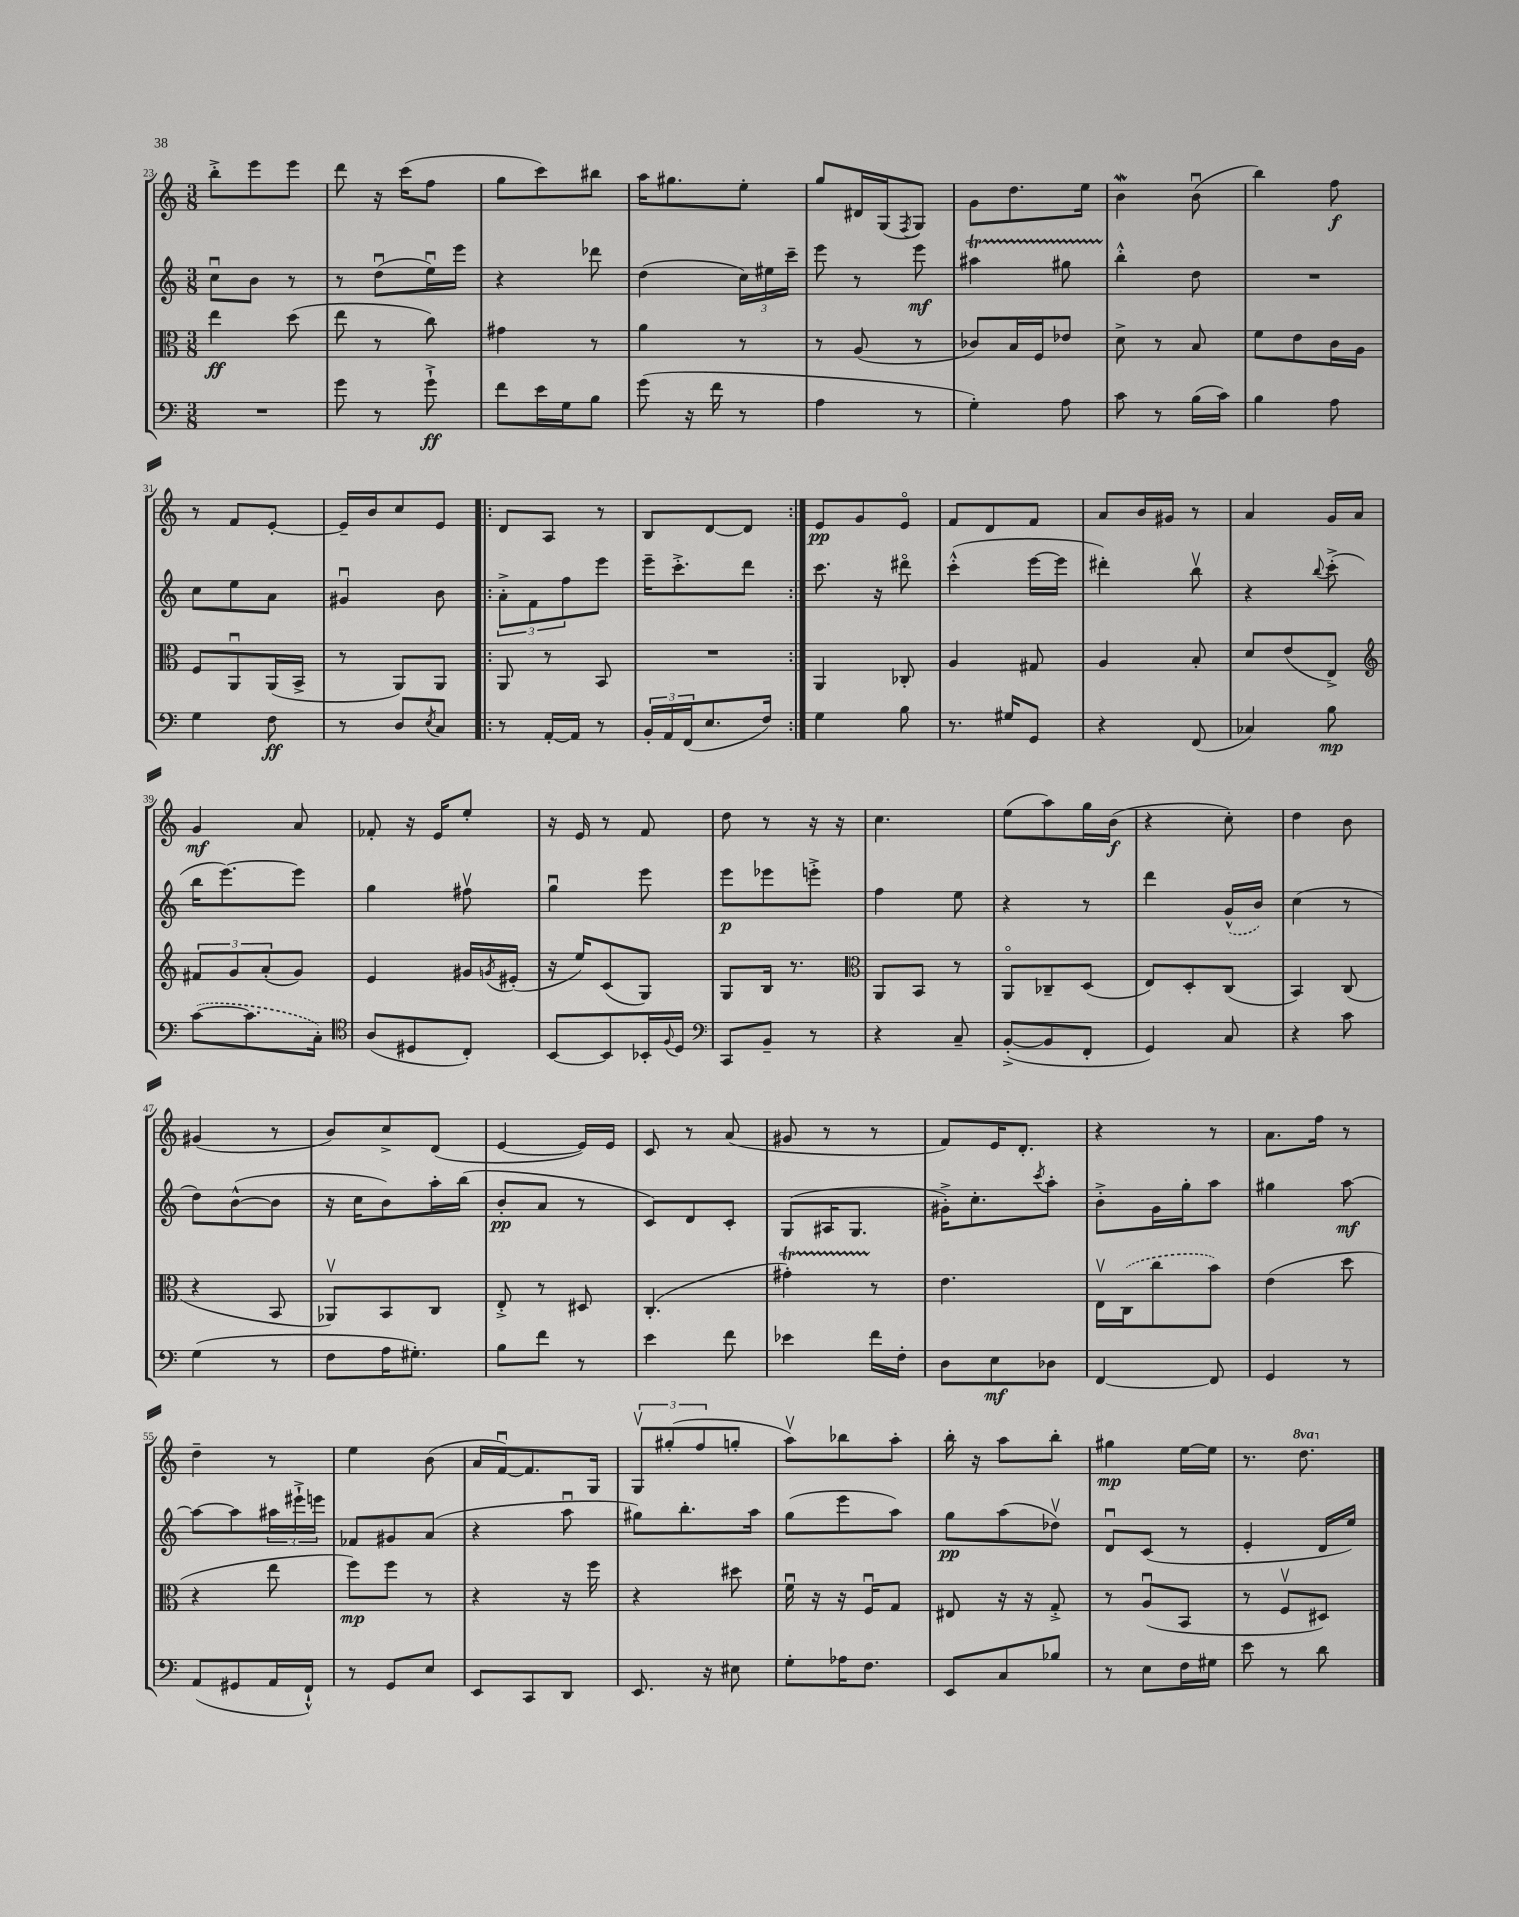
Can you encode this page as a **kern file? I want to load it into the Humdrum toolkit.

**kern	**dynam	**kern	**dynam	**kern	**dynam	**kern	**dynam
*part4	*part4	*part3	*part3	*part2	*part2	*part1	*part1
*staff4	*staff4	*staff3	*staff3	*staff2	*staff2	*staff1	*staff1
*clefF4	*	*clefC3	*	*clefG2	*	*clefG2	*
*k[]	*	*k[]	*	*k[]	*	*k[]	*
*M3/8	*	*M3/8	*	*M3/8	*	*M3/8	*
=23	=23	=23	=23	=23	=23	=23	=23
4.r	.	4ee\	ff	8ccu\L	.	8bb'^\L	.
.	.	.	.	8b\J	.	8eee\	.
.	.	(8dd\	.	8r	.	8eee\J	.
=24	=24	=24	=24	=24	=24	=24	=24
8g\	.	8ee\	.	8r	.	8ddd\	.
8r	.	8r	.	(8ddu\L	.	16r	.
.	.	.	.	.	.	(16ccc\KL	.
8g`^\	ff	8cc\)	.	16eeu\L)	.	8ff\J	.
.	.	.	.	16eee\JJ	.	.	.
=25	=25	=25	=25	=25	=25	=25	=25
8f\L	.	4g#X\	.	4r	.	8gg\L	.
16e\L	.	.	.	.	.	8ccc\)	.
16G\J	.	.	.	.	.	.	.
8B\J	.	8r	.	8ddd-X\	.	8bb#X\J	.
=26	=26	=26	=26	=26	=26	=26	=26
(8g\	.	4a\	.	(4dd\	.	16aa\KL	.
.	.	.	.	.	.	8.gg#X\	.
16r	.	.	.	.	.	.	.
16f\	.	.	.	.	.	.	.
8r	.	8r	.	24cc\LL)	.	8ee'\J	.
.	.	.	.	24ee#X\	.	.	.
.	.	.	.	24ccc~\JJ	.	.	.
=27	=27	=27	=27	=27	=27	=27	=27
4A\	.	8r	.	8eee\	.	8gg/L	.
.	.	(8A/	.	8r	.	16d#X/L	.
.	.	.	.	.	.	(16G/J	.
.	.	.	.	.	.	8qF/	.
8r	.	8r	.	8eee\	mf	8G/J)	.
=28	=28	=28	=28	=28	=28	=28	=28
4G'\)	.	8c-X/L)	.	4aa#Xt\	.	8g\L	.
.	.	16B/L	.	.	.	8.dd\	.
.	.	16F/J	.	.	.	.	.
8A\	.	8e-X/J	.	8gg#XTTT\	.	.	.
.	.	.	.	.	.	16ee\Jk	.
=29	=29	=29	=29	=29	=29	=29	=29
8c\	.	8d^\	.	4bb'^^\	.	4bW\	.
8r	.	8r	.	.	.	.	.
(16B\LL	.	8B/	.	8dd\	.	(8bu\	.
16c\JJ)	.	.	.	.	.	.	.
=30	=30	=30	=30	=30	=30	=30	=30
4B\	.	8f\L	.	4.r	.	4bb\)	.
.	.	8e\	.	.	.	.	.
8A\	.	16c\L	.	.	.	8ff\	f
.	.	16A\JJ	.	.	.	.	.
!!LO:LB:g=z
=31	=31	=31	=31	=31	=31	=31	=31
4G\	.	8F/L	.	8cc\L	.	8r	.
.	.	8AAu/	.	8ee\	.	8f/L	.
8F\	ff	(16AA/L	.	8a\J	.	[8e'/J	.
.	.	16BB^/JJ	.	.	.	.	.
=32	=32	=32	=32	=32	=32	=32	=32
8r	.	8r	.	4g#Xu/	.	16e~/LL]	.
.	.	.	.	.	.	16b/J	.
8D/L	.	8AA/L)	.	.	.	8cc/	.
8qE/	.	.	.	.	.	.	.
8C/J	.	8AA/J	.	8b\	.	8e/J	.
=33!|:	=33!|:	=33!|:	=33!|:	=33!|:	=33!|:	=33!|:	=33!|:
8r	.	8AA/	.	12a'^\L	.	8d/L	.
.	.	.	.	12f\	.	.	.
[16AA'/LL	.	8r	.	.	.	8A/J	.
.	.	.	.	12ff\	.	.	.
16AA/JJ]	.	.	.	.	.	.	.
8r	.	8BB/	.	8eee\J	.	8r	.
=34	=34	=34	=34	=34	=34	=34	=34
24BB'/LL	.	4.r	.	16eee~\KL	.	8B/L	.
24AA/	.	.	.	.	.	.	.
.	.	.	.	8.ccc'^\	.	.	.
(24FF/J	.	.	.	.	.	.	.
8.E/	.	.	.	.	.	[8d/	.
.	.	.	.	8ddd\J	.	8d/J]	.
16F/Jk)	.	.	.	.	.	.	.
=35:|!	=35:|!	=35:|!	=35:|!	=35:|!	=35:|!	=35:|!	=35:|!
4G\	.	4AA/	.	8.ccc\	.	8e/L	pp
.	.	.	.	.	.	8g/	.
.	.	.	.	16r	.	.	.
8B\	.	8C-X'/	.	8ddd#X\	.	8e/J	.
=36	=36	=36	=36	=36	=36	=36	=36
8.r	.	4A/	.	(4ccc'^^\	.	8f/L	.
.	.	.	.	.	.	8d/	.
16G#X/KL	.	.	.	.	.	.	.
8GG/J	.	8G#X/	.	[16eee\LL	.	8f/J	.
.	.	.	.	16eee\JJ]	.	.	.
=37	=37	=37	=37	=37	=37	=37	=37
4r	.	4A/	.	4ddd#X'\)	.	8a/L	.
.	.	.	.	.	.	16b/L	.
.	.	.	.	.	.	16g#X/JJ	.
(8FF/	.	8B'/	.	8bbv\	.	8r	.
=38	=38	=38	=38	=38	=38	=38	=38
4C-X/)	.	8d/L	.	4r	.	4a/	.
.	.	(8e/	.	.	.	.	.
.	.	.	.	8qqbb/	.	.	.
8B\	mp	8E^/J)	.	(8ccc'^\	.	16g/LL	.
.	.	.	.	.	.	16a/JJ	.
!!LO:LB:g=z
=39	=39	=39	=39	=39	=39	=39	=39
*	*	*clefG2	*	*	*	*	*
([8c\L	.	12f#X/L	.	16bb\KL	.	4g/	mf
.	.	.	.	[8.eee\)	.	.	.
.	.	12g/	.	.	.	.	.
8.c\]	.	.	.	.	.	.	.
.	.	(12a'/	.	.	.	.	.
.	.	8g/J)	.	8eee\J]	.	8a/	.
16C'\Jk)	.	.	.	.	.	.	.
=40	=40	=40	=40	=40	=40	=40	=40
*clefC4	*	*	*	*	*	*	*
(8A/L	.	4e/	.	4gg\	.	8f-X'/	.
8D#X/	.	.	.	.	.	16r	.
.	.	.	.	.	.	16e/KL	.
8C'/J)	.	16g#X/LL	.	8ff#Xv\	.	8ee'/J	.
.	.	8qgn/	.	.	.	.	.
.	.	(16e#X'/JJ	.	.	.	.	.
=41	=41	=41	=41	=41	=41	=41	=41
[8BB/L	.	16r	.	4ggu\	.	16r	.
.	.	16ee/KL)	.	.	.	16e/	.
8BB/]	.	(8c/	.	.	.	8r	.
16BB-X'/L	.	8G/J)	.	8eee\	.	8f/	.
8qqF/	.	.	.	.	.	.	.
16D/JJ	.	.	.	.	.	.	.
=42	=42	=42	=42	=42	=42	=42	=42
*clefF4	*	*	*	*	*	*	*
8CC/L	.	8G/L	.	8eee\L	p	8dd\	.
8BB~/J	.	16B/Jk	.	8eee-X\	.	8r	.
.	.	8.r	.	.	.	.	.
8r	.	.	.	8eeen'^\J	.	16r	.
.	.	.	.	.	.	16r	.
=43	=43	=43	=43	=43	=43	=43	=43
*	*	*clefC3	*	*	*	*	*
4r	.	8AA/L	.	4ff\	.	4.cc\	.
.	.	8BB/J	.	.	.	.	.
8C~/	.	8r	.	8ee\	.	.	.
=44	=44	=44	=44	=44	=44	=44	=44
([8BB'^/L	.	8AA/L	.	4r	.	(8ee\L	.
8BB/]	.	8C-X~/	.	.	.	8aa\)	.
8FF'/J	.	(8D/J	.	8r	.	16gg\L	.
.	.	.	.	.	.	(16b\JJ	f
=45	=45	=45	=45	=45	=45	=45	=45
4GG/)	.	8E/L)	.	4ddd\	.	4r	.
.	.	8D'/	.	.	.	.	.
8C/	.	(8C/J	.	(16g^^/LL	.	8cc'\)	.
.	.	.	.	16b/JJ)	.	.	.
=46	=46	=46	=46	=46	=46	=46	=46
4r	.	4BB/)	.	(4cc\	.	4dd\	.
8c\	.	(8C/	.	8r	.	8b\	.
!!LO:LB:g=z
=47	=47	=47	=47	=47	=47	=47	=47
(4G\	.	4r	.	8dd\L)	.	(4g#X/	.
.	.	.	.	([8b^^\	.	.	.
8r	.	8BB/	.	8b\J]	.	8r	.
=48	=48	=48	=48	=48	=48	=48	=48
8F\L	.	8AA-Xv/L)	.	16r	.	8b/L)	.
.	.	.	.	16cc\KL	.	.	.
16A\K	.	8BB/	.	8b\)	.	8cc^/	.
8.G#X'\J)	.	.	.	.	.	.	.
.	.	8C/J	.	16aa'\L	.	(8d/J	.
.	.	.	.	(16bb\JJ	.	.	.
=49	=49	=49	=49	=49	=49	=49	=49
8B\L	.	8E'^/	.	8b'/L	pp	[4e/	.
8f\J	.	8r	.	8a/J	.	.	.
8r	.	8D#X/	.	8r	.	16e/LL])	.
.	.	.	.	.	.	16e/JJ	.
=50	=50	=50	=50	=50	=50	=50	=50
4e\	.	(4.C'/	.	8c/L)	.	8c/	.
.	.	.	.	8d/	.	8r	.
8f\	.	.	.	8c'/J	.	(8a/	.
=51	=51	=51	=51	=51	=51	=51	=51
4e-X\	.	4g#Xt'\)	.	(8G/L	.	8g#X/	.
.	.	.	.	16A#X/K	.	8r	.
.	.	.	.	8.G/J	.	.	.
16f\LL	.	8r	.	.	.	8r	.
16F'\JJ	.	.	.	.	.	.	.
=52	=52	=52	=52	=52	=52	=52	=52
8D\L	.	4.e\	.	16g#X'^\KL)	.	8f/L)	.
.	.	.	.	8.cc'\	.	.	.
8E\	mf	.	.	.	.	16e/K	.
.	.	.	.	.	.	8.d'/J	.
.	.	.	.	8qccc/	.	.	.
8D-X\J	.	.	.	8aa'\J	.	.	.
=53	=53	=53	=53	=53	=53	=53	=53
[4FF/	.	16Ev\LL	.	8b'^\L	.	4r	.
.	.	(16C\J	.	.	.	.	.
.	.	8cc\	.	16g\L	.	.	.
.	.	.	.	16gg'\J	.	.	.
8FF/]	.	8b\J)	.	8aa\J	.	8r	.
=54	=54	=54	=54	=54	=54	=54	=54
4GG/	.	(4e\	.	4gg#X\	.	8.a\L	.
.	.	.	.	.	.	16ff\Jk	.
8r	.	8dd\	.	[8aa\	mf	8r	.
!!LO:LB:g=z
=55	=55	=55	=55	=55	=55	=55	=55
(8AA/L	.	4r	.	8aa\L_	.	4dd~\	.
8GG#X/	.	.	.	8aa\]	.	.	.
16AA/L	.	8ee\	.	24aa#X\L	.	8r	.
.	.	.	.	24eee#X`^\	.	.	.
16FF`^^/JJ)	.	.	.	.	.	.	.
.	.	.	.	24eeen\JJ	.	.	.
=56	=56	=56	=56	=56	=56	=56	=56
8r	.	8ff\L)	mp	8f-X/L	.	4ee\	.
8GG/L	.	8ff\J	.	8g#X/	.	.	.
8E/J	.	8r	.	(8a/J	.	(8b\	.
=57	=57	=57	=57	=57	=57	=57	=57
8EE/L	.	4r	.	4r	.	16a/LL	.
.	.	.	.	.	.	[16fu/J)	.
8CC/	.	.	.	.	.	8.f/]	.
8DD/J	.	16r	.	8aau\	.	.	.
.	.	16ff\	.	.	.	16G/Jk	.
=58	=58	=58	=58	=58	=58	=58	=58
8.EE/	.	4r	.	8gg#X\L)	.	12Gv/L	.
.	.	.	.	.	.	(12gg#X'/	.
.	.	.	.	8.bb'\	.	.	.
.	.	.	.	.	.	12ff/	.
16r	.	.	.	.	.	.	.
8E#X\	.	8dd#X\	.	.	.	8ggn'/J	.
.	.	.	.	16aa\Jk	.	.	.
=59	=59	=59	=59	=59	=59	=59	=59
8G'\L	.	16fu\	.	(8gg\L	.	8aav\L)	.
.	.	16r	.	.	.	.	.
16A-X\K	.	16r	.	8eee\	.	8bb-X\	.
8.F\J	.	16Fu/KL	.	.	.	.	.
.	.	8G/J	.	8aa\J)	.	8aa'\J	.
=60	=60	=60	=60	=60	=60	=60	=60
8EE/L	.	8E#X/	.	8gg\L	pp	16bb'\	.
.	.	.	.	.	.	16r	.
8C/	.	16r	.	(8aa\	.	8aa\L	.
.	.	16r	.	.	.	.	.
8B-X/J	.	8G'^/	.	8dd-Xv\J)	.	8bb'\J	.
=61	=61	=61	=61	=61	=61	=61	=61
8r	.	8r	.	8du/L	.	4gg#X\	mp
8E\L	.	(8Au/L	.	(8c/J	.	.	.
16F\L	.	8BB/J	.	8r	.	[16ee\LL	.
16G#X\JJ	.	.	.	.	.	16ee\JJ]	.
=62	=62	=62	=62	=62	=62	=62	=62
8e\	.	8r	.	4e'/	.	8.r	.
8r	.	8Fv/L	.	.	.	.	.
*	*	*	*	*	*	*8va	*
.	.	.	.	.	.	8.ddd\	.
8d\	.	8D#X/J)	.	16d/LL	.	.	.
.	.	.	.	16ee/JJ)	.	.	.
*	*	*	*	*	*	*X8va	*
==	==	==	==	==	==	==	==
*-	*-	*-	*-	*-	*-	*-	*-
